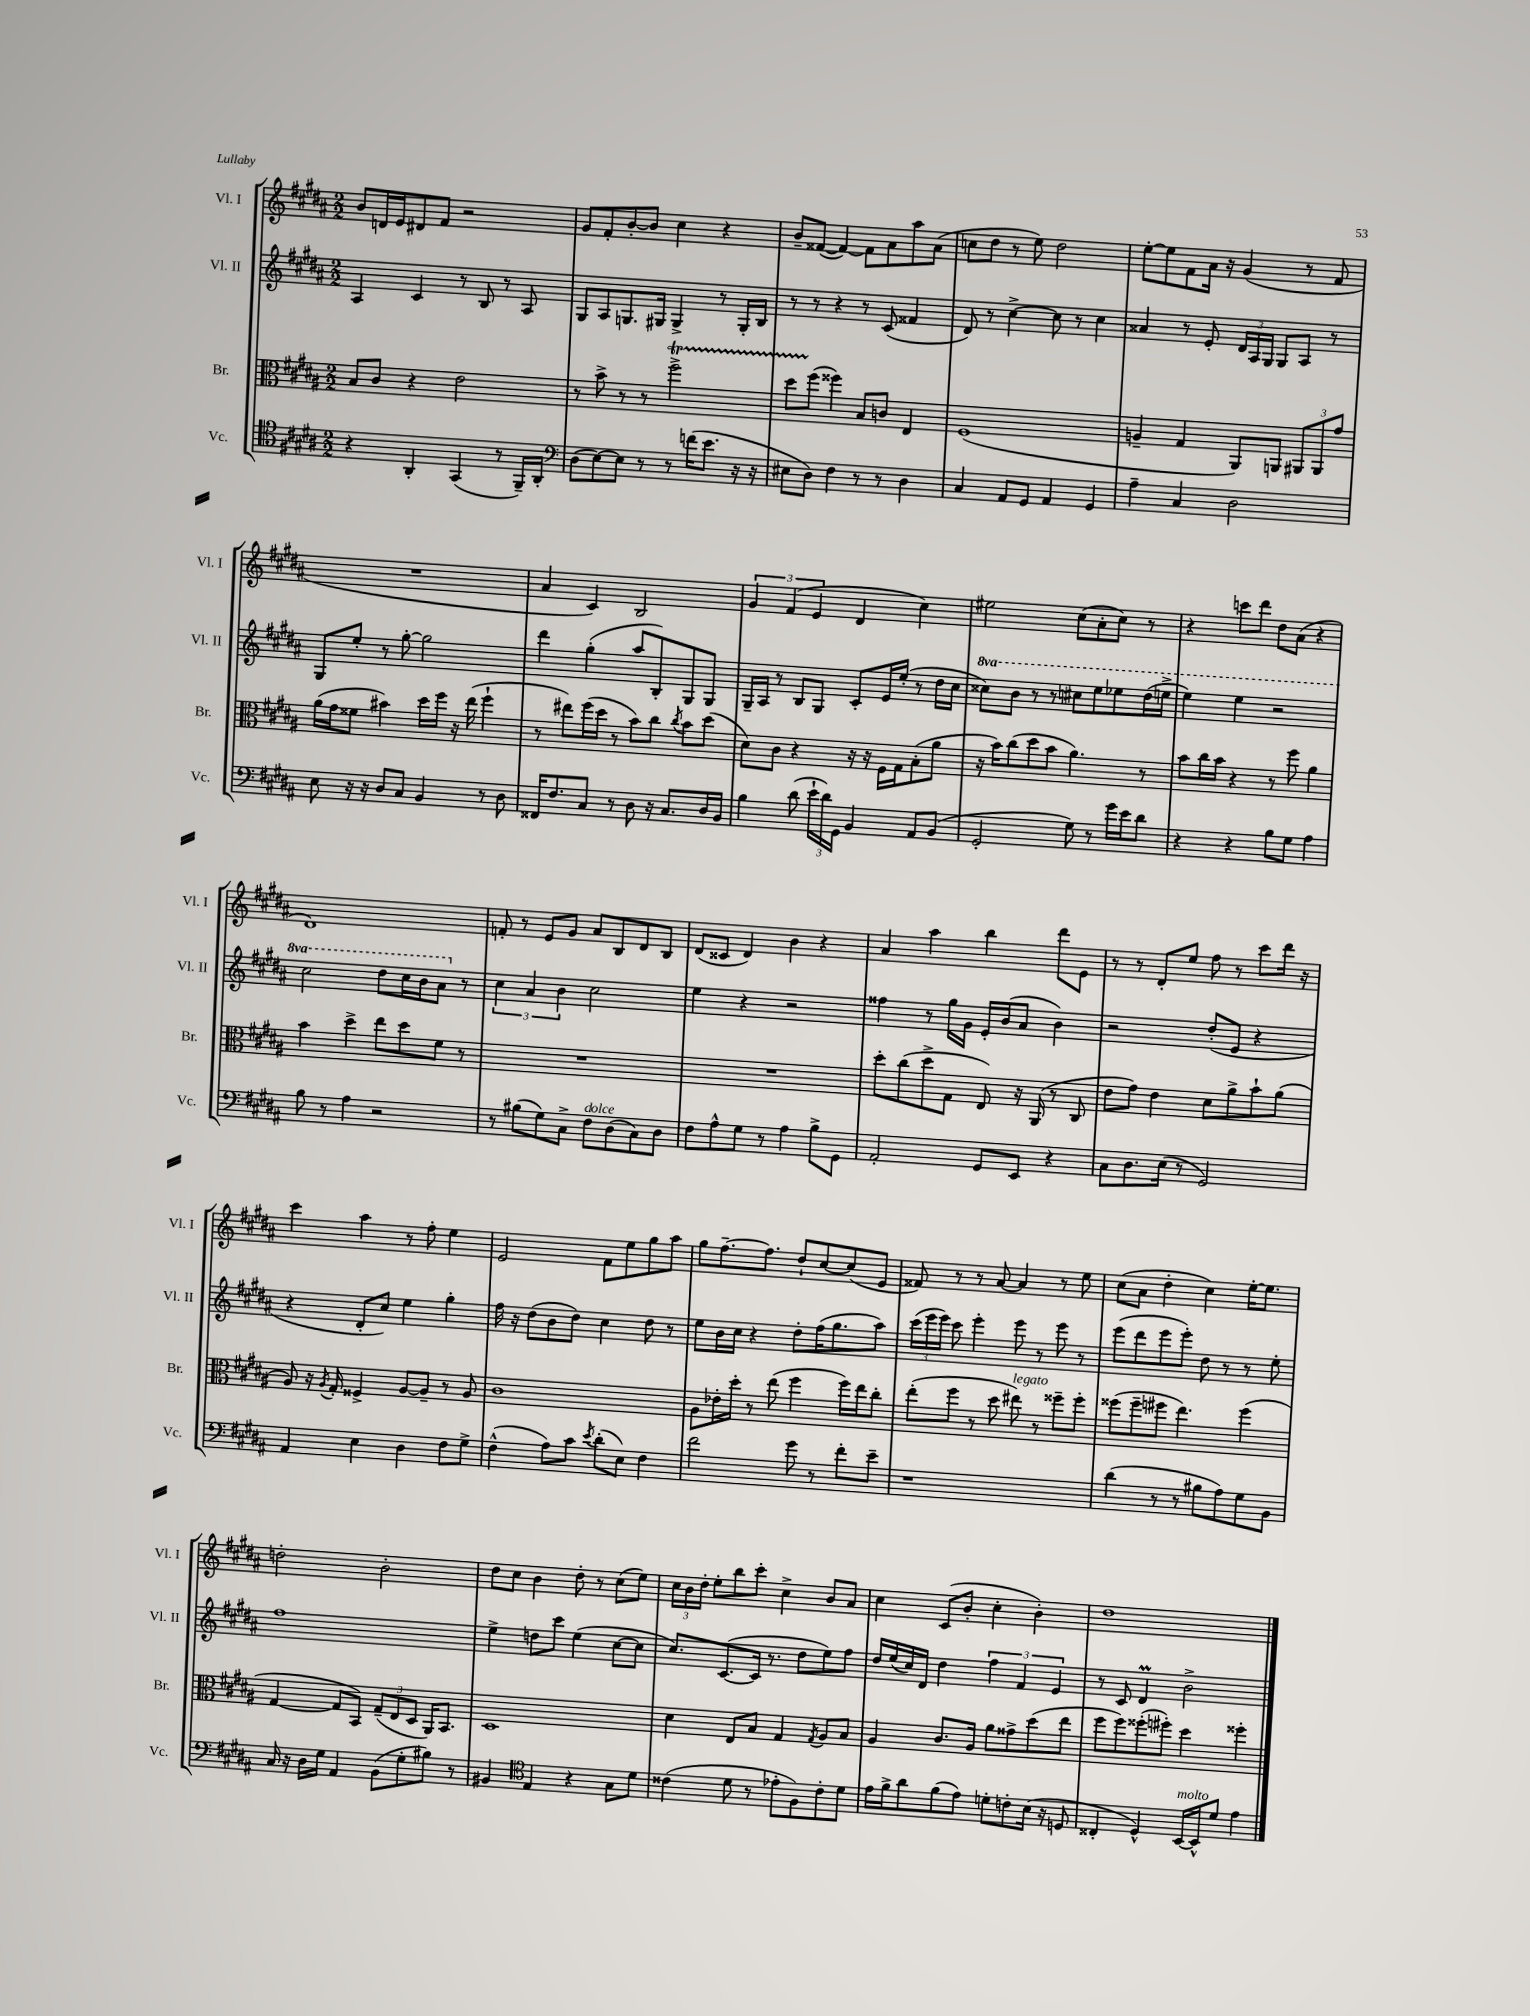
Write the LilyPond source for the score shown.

<<
\new StaffGroup <<
\new Staff = "s0" \with { instrumentName = "Vl. I" shortInstrumentName = "Vl. I" } {
    \clef treble \key b \major \numericTimeSignature \time 2/2
    \autoBeamOff b'8[ d'16 e'16 dis'8 fis'8] r2 |
    gis'8[ fis'8-. b'8~-. b'8] cis''4 r4 |
    b'8[-- fisis'8]~( fisis'4~) fisis'8[ ais'8 ais''8 ais'8]( |
    c''8[ dis''8] r8 e''8) dis''2 |
    e''8[~-. e''8 fis'8 ais'16] r16 gis'4( r8 fis'8 |
    R1 |
    ais'4 cis'4) b2 |
    \tuplet 3/2 { gis'4 fis'4( e'4 } dis'4 cis''4) |
    eis''2 cis''8[( ais'8-. cis''8]) r8 |
    r4 c'''8[ dis'''8] dis''8[ ais'8]( r4 |
    dis'1) |
    f'8-. r8 e'8[ gis'8] ais'8[ b8 dis'8 b8] |
    dis'8[( cisis'8] dis'4) b'4 r4 |
    ais'4 ais''4 b''4 dis'''8[ e'8] |
    r8 r8 dis'8[-. e''8] fis''8 r8 cis'''8[ dis'''16] r16 |
    cis'''4 ais''4 r8 fis''8-. e''4 |
    e'2 fis'8[ e''8 gis''8 ais''8] |
    gis''8[ fis''8.~-- fis''8.] dis''8[-! cis''8~ cis''8( e'8] |
    fisis'8) r8 r8 ais'8~ ais'4 r8 e''8 |
    cis''8[( ais'8] dis''4-. cis''4) e''16[~-. e''8.] |
    d''2-. b'2-. |
    dis''8[ cis''8] b'4 dis''8-. r8 cis''8[( e''8]) |
    \tuplet 3/2 { cis''16[ b'16 dis''16]-. } e''8[-. b''8 cis'''8]-. cis''4-> b'8[ ais'8] |
    cis''4 cis'8[( b'8]-. cis''4-. b'4-.) |
    dis''1 \bar "|." |
}
\new Staff = "s1" \with { instrumentName = "Vl. II" shortInstrumentName = "Vl. II" } {
    \clef treble \key b \major \numericTimeSignature \time 2/2 \set Staff.ottavationMarkups = #ottavation-simple-ordinals
    \autoBeamOff ais4 cis'4 r8 b8 r8 ais8 |
    gis8[ ais8 g8. gis16] gis4-> r8 gis16[-. b16] |
    r8 r8 r4 r8 cis'8( fisis'4 |
    dis'8) r8 cis''4~-> cis''8 r8 cis''4 |
    aisis'4 r8 e'8-. \tuplet 3/2 { dis'16[ ais16 gis16] } gis8[ ais8] r8 |
    gis8[ e''8]-. r8 gis''8~-. gis''2 |
    dis'''4 gis''4-.( ais''8[ b8-.) gis8 gis8] |
    gis16[-- ais16] r8 b8[ gis8] cis'8[-. e'16 e''16]-.( r8 dis''16[ cis''16] |
    \ottava #1 cisis'''8[) b''8] r8 r8 cis'''8[ e'''8 ees'''8 dis'''16( e'''16]-> |
    e'''4) e'''4 r2 |
    cis'''2 dis'''8[ cis'''16 b''16 ais''8] \ottava #0 r8 |
    \tuplet 3/2 { cis''4 ais'4 b'4 } cis''2 |
    e''4 r4 r2 |
    fisis''4 r8 gis''16[ gis'16] e'16[-. b'16( ais'8] b'4) |
    r2 dis''8[-.( e'8] r4 |
    r4 dis'8[-. cis''8]) e''4 gis''4-. |
    fis''16 r16 dis''8[( b'8 dis''8]) cis''4 dis''8 r8 |
    e''8[ b'16 cis''16] r4 dis''8[-. fis''16( gis''8. ais''8]) |
    \tuplet 3/2 { cis'''16[( e'''16 e'''16]) } cis'''8 e'''4-. e'''8 r8 e'''8 r8 |
    e'''8[( dis'''8 e'''8 e'''8]-.) dis''8 r8 r8 e''8-. |
    fis''1 |
    e''4-> d''8[ cis'''8] e''4( cis''8[~ cis''8] |
    cis''8.[) cis'8.~( cis'16] r8. dis''8[ e''8) fis''8] |
    dis''16[ e''16( cis''16) dis'16] dis''4 \tuplet 3/2 { fis''4 fis'4 e'4 } |
    r8 cis'8 dis'4\prall b'2-> \bar "|." |
}
\new Staff = "s2" \with { instrumentName = "Br." shortInstrumentName = "Br." } {
    \clef alto \key b \major \numericTimeSignature \time 2/2
    \autoBeamOff b8[ cis'8] r4 e'2 |
    r8 b'8-> r8 r8 fis''2->\startTrillSpan |
    dis''8[ fis''8]\stopTrillSpan( fisis''4) b8[ c'8] e4 |
    fis1( |
    a4-- gis4 ais,8[) a,8] \tuplet 3/2 { ais,8[ ais,8 gis'8] } |
    ais'16[( gis'16 fisis'8] bis'4) dis''16[ fis''16] r16 e''16( fis''4-! |
    r8 eis''8[) fis''16( dis''16] r8 b'8[) cis''8] \acciaccatura { cis''8 } b'8[ dis''8]( |
    dis'8[) cis'8] r4 r16 r16 fis16[ gis16 b8-.( ais'8] |
    r16 b'16[) cis''8( dis''8 b'8] ais'4.) r8 |
    b'8[ cis''16 b'16] r4 r8 fis''8 ais'4 |
    b'4 dis''4-> e''8[ dis''8 fis'8] r8 |
    R1 |
    R1 |
    dis''8[-. cis''8( dis''8-> gis8] e8) r16 ais,16( r8 cis8 |
    e'8[ gis'8]) e'4 dis'8[ ais'8-> b'8-! ais'8]( |
    ais8) r16 \acciaccatura { ais8 } gis16-. fisis4-> ais8[~ ais8]-- r8 ais8 |
    cis'1 |
    ais8[ ees'16-. dis''16]-. r8 e''8( fis''4 fis''16[) e''16 cis''8]-. |
    e''8[-.( fis''8] r8 dis''8 eis''8^\markup { \italic "legato" }) r8 fisis''8[-- fisis''8]-. |
    fisis''8[( fisis''8-- fis''8] e''4.) fis''4( |
    gis4~ gis8[ b,8]) \tuplet 3/2 { gis8[--( e8 dis8] } ais,16[) b,8.] |
    dis1 |
    dis'4 e8[ b8] gis4 \acciaccatura { gis8 } ais8[ b8] |
    ais4 cis'8.[ ais16] ais'8[ gisis'8-> dis''8( e''8] |
    fis''8[ fis''8) fisis''8-.( fis''8]-.) dis''4 fisis''4-. \bar "|." |
}
\new Staff = "s3" \with { instrumentName = "Vc." shortInstrumentName = "Vc." } {
    \clef tenor \key b \major \numericTimeSignature \time 2/2
    \autoBeamOff r4 ais,4-. gis,4( r8 fis,16[--) ais,16]-. |
    \clef bass dis8[( e8~) e8] r8 r8 f'16[( e'8.] r16 r16 |
    eis8[ dis8]) fis4 r8 r8 dis4 |
    cis4 ais,8[ gis,8] ais,4 gis,4 |
    ais4-- cis4 dis2 |
    e8 r16 r16 dis8[ cis8] b,4 r8 dis8 |
    fisis,16[ fis8. cis8] r8 dis8 r16 cis8.[ dis16 b,16] |
    b4 dis'8( \tuplet 3/2 { e'16[-! dis'16) gis,16] } b,4 ais,8[ b,8]( |
    gis,2-. gis8) r8 gis'16[ e'16 dis'8] |
    r4 r4 b8[ gis8] ais4 |
    b8 r8 ais4 r2 |
    r8 bis8[( gis8) cis8]-> fis8[^\markup { \italic "dolce" } dis8( cis8) dis8] |
    fis8[ ais8-^ gis8] r8 ais4 b8[-> gis,8] |
    ais,2-. gis,8[ e,8] r4 |
    cis8[ dis8. e16]( r8 gis,2) |
    ais,4 e4 dis4 fis8[ gis8]-> |
    fis4-^( ais8[) cis'8] \acciaccatura { e'8 } dis'8[-.( e8]) fis4 |
    fis'2 gis'8 r8 fis'8[-. e'8]-- |
    r1 |
    dis'4( r8 r8 bis8[ ais8) gis8 b,8] |
    cis16 r16 dis16[ gis16] ais,4 b,8[( gis8-. bis8]) r8 |
    bis,4 \clef tenor e4 r4 gis8[ dis'8] |
    cisis'4( dis'8 r8 ees'8[-. fis8) cisis'8-. dis'8] |
    e'16[ fis'16-> ais'8 fis'8( e'8]) d'8[-. c'8-. b16]( r16 d8 |
    cisis4-. dis4-^) b,16[~^\markup { \italic "molto" } b,16-^ dis'8] e'4 \bar "|." |
}
>>
>>
\layout { \context { \Score \remove "Bar_number_engraver" } }
